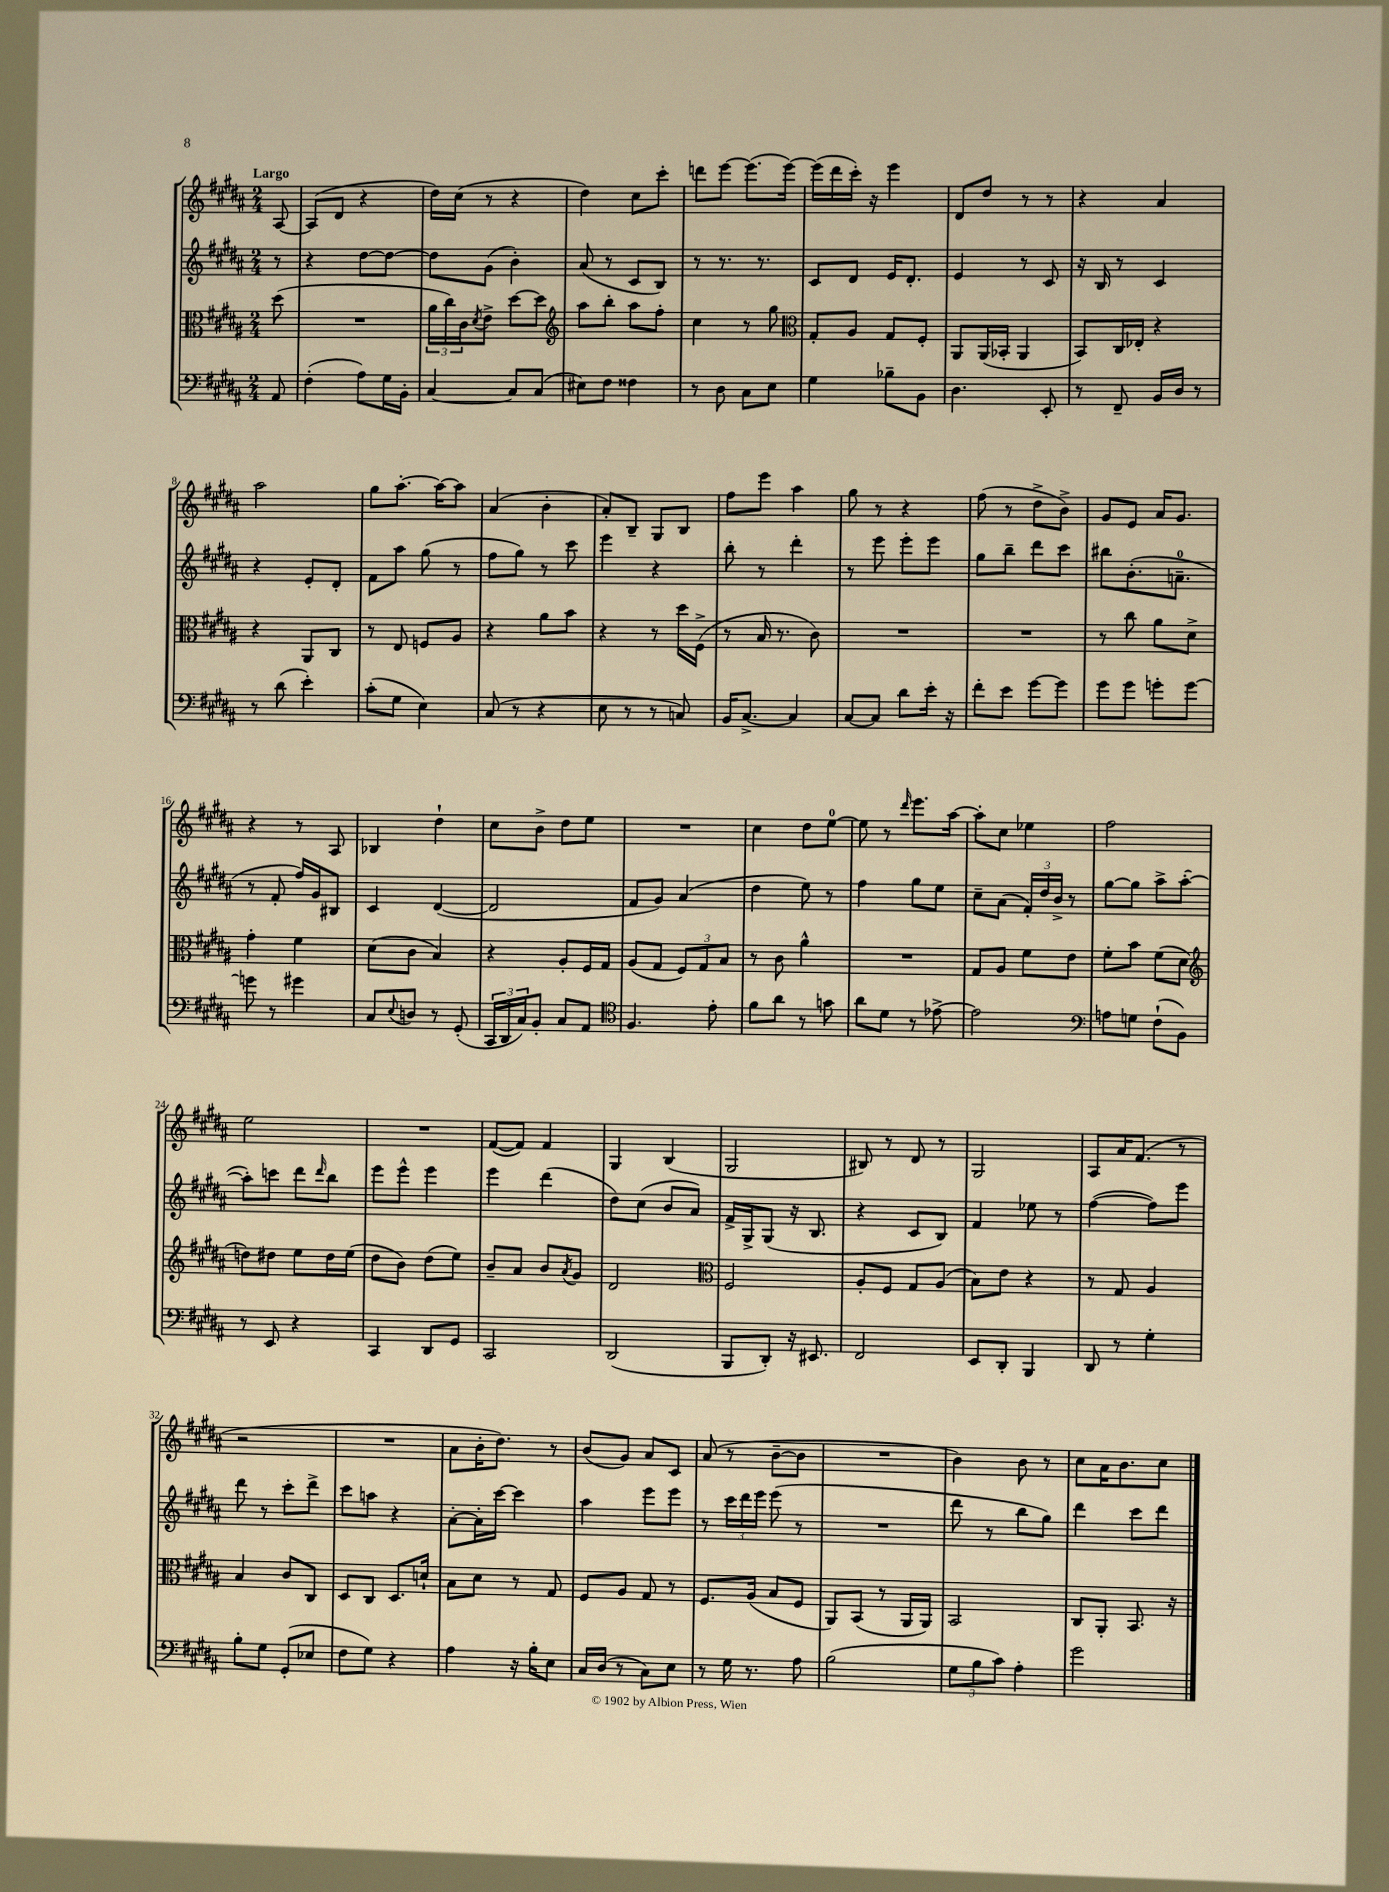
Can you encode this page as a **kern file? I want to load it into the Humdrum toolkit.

**kern	**kern	**kern	**kern
*staff4	*staff3	*staff2	*staff1
*clefF4	*clefC3	*clefG2	*clefG2
*k[f#c#g#d#a#]	*k[f#c#g#d#a#]	*k[f#c#g#d#a#]	*k[f#c#g#d#a#]
*M2/4	*M2/4	*M2/4	*M2/4
8AA#	(8dd#	8r	[8A#
=	=	=	=
(4F#'	2r	4r	(8A#]
.	.	.	8d#
8A#)	.	[8dd#	4r
16G#	.	8dd#_	.
16BB'	.	.	.
=	=	=	=
[4C#	24a#	8dd#]	16dd#)
.	24cc#)	.	.
.	.	.	(16cc#
.	24c#	.	.
.	8qd#	.	.
.	8e^	(8g#	8r
8C#]	[8dd#	4b')	4r
(8C#	8dd#]	.	.
=	=	=	=
*	*clefG2	*	*
8E#)	8aa#	(8a#	4dd#)
8F#	8bb'	8r	.
4F##	8aa#	8c#	8cc#
.	8ff#'	8B)	8ccc#'
=	=	=	=
8r	4cc#	8r	8ddd
8D#	.	8.r	[8eee
8C#	8r	.	(8.eee]
.	.	8.r	.
8E	8gg#	.	.
.	.	.	[16eee)
=	=	=	=
*	*clefC3	*	*
4G#	8G#'	8c#	(16eee]
.	.	.	16ddd#
.	8A#	8d#	16ccc#')
.	.	.	16r
8B-~	8G#	16e	4eee
.	.	8.d#'	.
8BB	8F#'	.	.
=	=	=	=
4.D#	8AA#	4e	8d#
.	(16AA#	.	8dd#
.	16BB-'	.	.
.	4AA#	8r	8r
8EE'	.	8c#	8r
=	=	=	=
8r	8BB)	16r	4r
.	.	16B	.
8FF#~	16C#	8r	.
.	16E-'	.	.
16BB	4r	4c#	4a#
16D#	.	.	.
8r	.	.	.
=	=	=	=
8r	4r	4r	2aa#
(8d#	.	.	.
4e')	8AA#	8e'	.
.	8C#	8d#'	.
=	=	=	=
(8c#'	8r	8f#	8gg#
8G#	8E	8aa#	[8.aa#'
4E)	8F	(8gg#	.
.	.	.	16aa#_
.	8A#	8r	8aa#]
=	=	=	=
(8C#	4r	8ff#	(4a#
8r	.	8gg#)	.
4r	8a#	8r	4b'
.	8b	8ccc#	.
=	=	=	=
8E	4r	4eee	8a#')
8r	.	.	8B~
8r	8r	4r	8G#
8C)	16dd#	.	8B
.	(16F#^	.	.
=	=	=	=
16BB	8r	8bb'	8ff#
[8.C#^	.	.	.
.	16B	8r	8eee
.	8.r	.	.
4C#]	.	4ddd#'	4aa#
.	8c#)	.	.
=	=	=	=
[8C#	2r	8r	8gg#
8C#]	.	8eee	8r
8d#	.	8eee'	4r
16e'	.	8eee	.
16r	.	.	.
=	=	=	=
8f#'	2r	8gg#	(8ff#
8e	.	8bb~	8r
[8g#	.	8ddd#	8dd#^
8g#]	.	8ccc#	8b^)
=	=	=	=
8g#	8r	8bb#	8g#
8g#	8cc#	(8.b'	8e
8g'	8a#	.	16a#
.	.	8.a~	8.g#
[8g	8d#^	.	.
=	=	=	=
8g]	4g#'	8r	4r
8r	.	8f#'	.
4g#	4f#	16ff#)	8r
.	.	16g#	.
.	.	8B#	8A#
=	=	=	=
8C#	(8d#	4c#	4B-
8qqE	.	.	.
8D	8c#	.	.
8r	4B)	([4d#	4dd#`
(8GG#'	.	.	.
=	=	=	=
24CC#	4r	2d#]	8cc#
24DD#	.	.	.
24C#)	.	.	.
8BB'	.	.	8b^
8C#	8A#'	.	8dd#
8AA#	16F#	.	8ee
.	16G#	.	.
=	=	=	=
*clefC4	*	*	*
4.F#	(8A#	8f#	2r
.	8G#	8g#)	.
.	12F#)	(4a#	.
.	12G#	.	.
8e'	.	.	.
.	12B	.	.
=	=	=	=
8f#	8r	4dd#	4cc#
8a#	8c#	.	.
8r	4a#^^	8ee)	8dd#
8g	.	8r	[8ee
=	=	=	=
8a#	2r	4ff#	8ee]
8d#	.	.	8r
.	.	.	16qqddd#
8r	.	8gg#	8.eee
[8e-^	.	8ee	.
.	.	.	[16aa#
=	=	=	=
2e-]	8G#	8cc#~	8aa#']
.	8A#	(8a#	8cc#
.	8f#	24f#')	4ee-
.	.	24dd#	.
.	.	24b^	.
.	8e	8r	.
=	=	=	=
*clefF4	*	*	*
8A	8f#'	[8gg#	2ff#
8G	8b	8gg#]	.
(8F#`	(8f#	8aa#^	.
8BB)	8d#	([8aa#'	.
=	=	=	=
*	*clefG2	*	*
8r	8dd)	8aa#'])	2ee
8EE	8dd#	8ccc	.
4r	8ee	8ddd#	.
.	.	16qqddd#	.
.	16dd#	8bb	.
.	(16ee	.	.
=	=	=	=
4CC#	8dd#	8eee	2r
.	8b)	8eee^^	.
8DD#	(8dd#	4eee	.
8GG#	8ee)	.	.
=	=	=	=
2CC#	8b~	4eee	([8f#
.	8a#	.	8f#])
.	8b	(4ddd#	4f#
.	8qa#	.	.
.	8g#	.	.
=	=	=	=
(2DD#	2d#	8dd#)	4G#
.	.	(8cc#	.
.	.	8b	(4B
.	.	8a#)	.
=	=	=	=
*	*clefC3	*	*
8BBB	2F#	16f#^	2G#
.	.	16G#^	.
8DD#')	.	(8G#	.
16r	.	16r	.
8.EE#	.	8.B	.
=	=	=	=
2FF#	8A#'	4r	8B#)
.	8F#	.	8r
.	8G#	8c#	8d#
.	(8A#	8B)	8r
=	=	=	=
8EE	8B)	4f#	2G#
8DD#'	8e	.	.
4BBB	4r	8ee-	.
.	.	8r	.
=	=	=	=
8DD#	8r	([4ff#	8A#
8r	8G#	.	16a#
.	.	.	(8.f#
4G#'	4A#	8ff#])	.
.	.	8eee	8r
=	=	=	=
8B'	4B	8ddd#	2r
8G#	.	8r	.
(8GG#'	8c#	8ccc#'	.
8E-	8C#	8ddd#^	.
=	=	=	=
8F#	8D#	8ccc#	2r
8G#)	8C#	8aa	.
4r	8.D#	4r	.
.	16d`	.	.
=	=	=	=
4A#	8B	[8a#'	8a#
.	8d#	16a#']	16b'
.	.	[16ccc#	8.dd#)
16r	8r	4ccc#]	.
16B'	.	.	.
8E	8G#	.	8r
=	=	=	=
16C#	8F#	4aa#	(8b
(16D#	.	.	.
8r	8A#	.	8g#)
8C#)	8G#	8eee	8a#
8E	8r	8eee	8c#
=	=	=	=
8r	8.F#	8r	(8a#
16G#	.	24ccc#	8r
.	.	24ddd#	.
8.r	(16A#	.	.
.	.	24eee	.
.	8B	(8eee	[8b~
8A#	8F#	8r	8b]
=	=	=	=
(2B	8AA#)	2r	2r
.	(8BB	.	.
.	8r	.	.
.	16AA#	.	.
.	16AA#)	.	.
=	=	=	=
12G#	2BB	8ddd#	4b)
12B	.	.	.
.	.	8r	.
12c#)	.	.	.
4A#'	.	8bb	8b
.	.	8gg#)	8r
=	=	=	=
2g#	8C#	4ddd#	8cc#
.	8AA#'	.	16a#
.	.	.	8.b
.	8.BB	8ccc#	.
.	.	8ddd#	8cc#
.	16r	.	.
==	==	==	==
*-	*-	*-	*-
